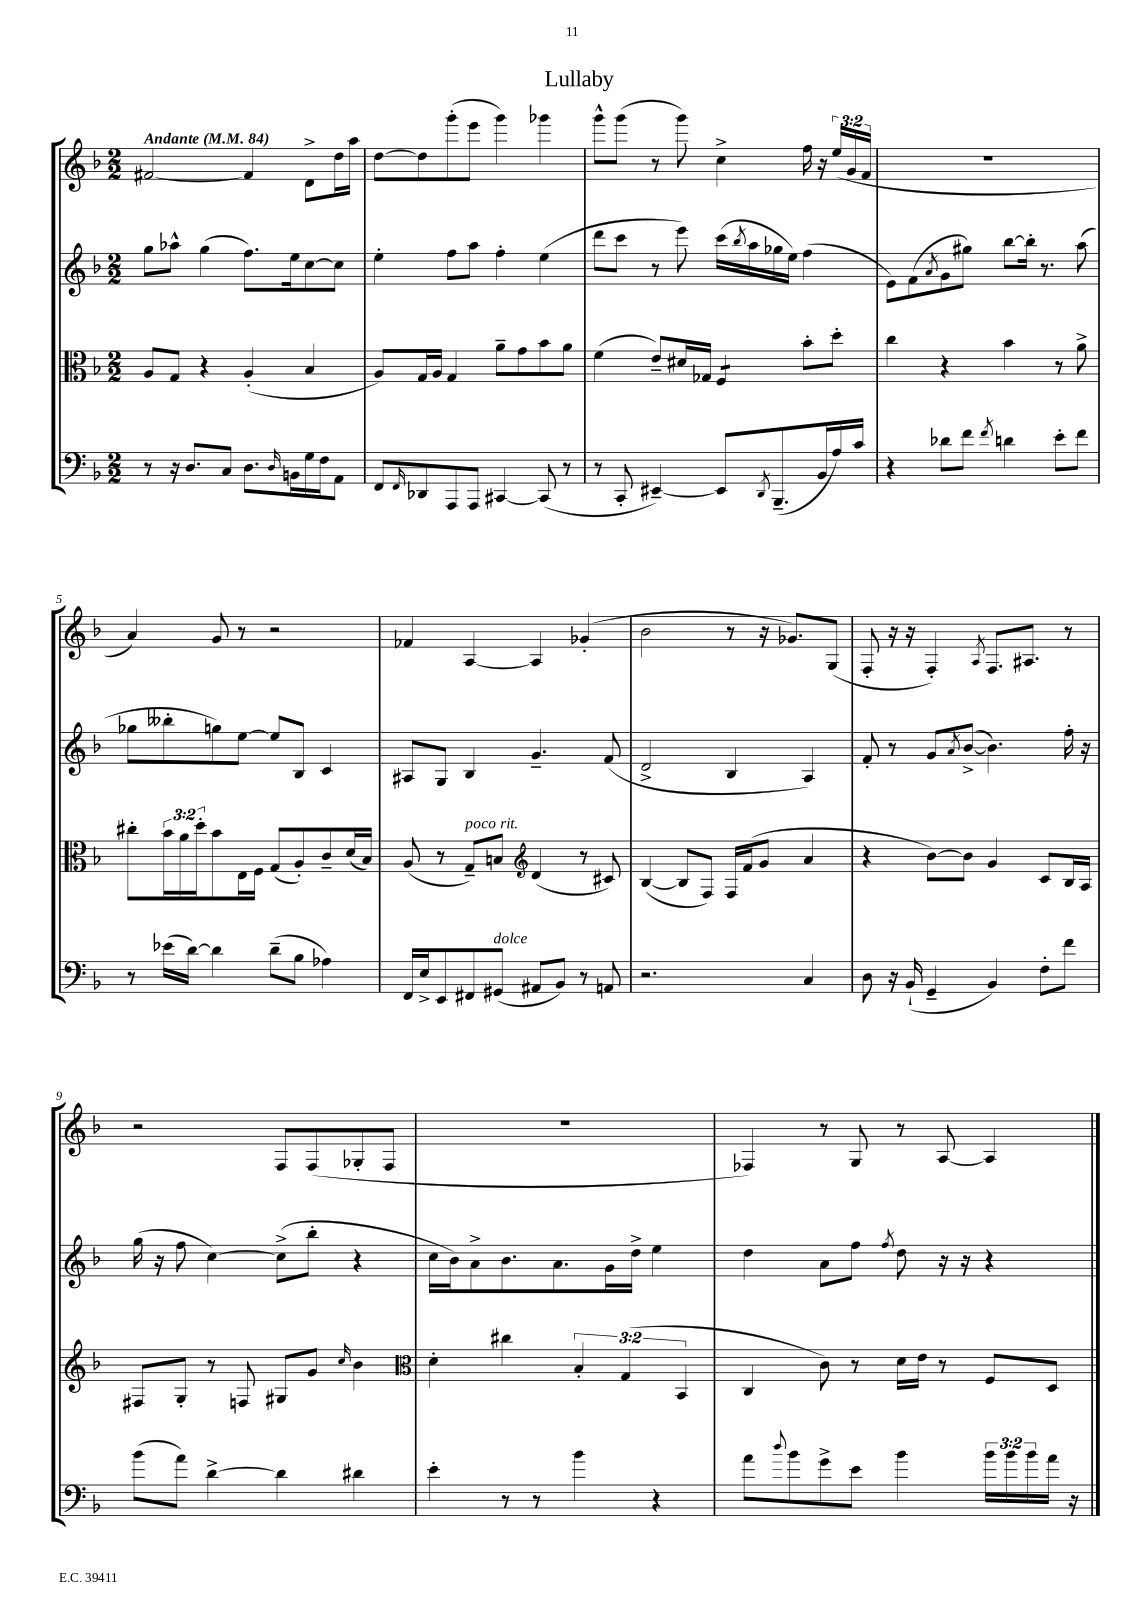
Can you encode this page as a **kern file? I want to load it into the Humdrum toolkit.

**kern	**kern	**kern	**kern
*part4	*part3	*part2	*part1
*staff4	*staff3	*staff2	*staff1
*clefF4	*clefC3	*clefG2	*clefG2
*k[b-]	*k[b-]	*k[b-]	*k[b-]
*M2/2	*M2/2	*M2/2	*M2/2
*MM84	*MM84	*MM84	*MM84
=1	=1	=1	=1
!	!	!	!LO:TX:a:B:t=Andante
8r	8A/L	8gg\L	[2f#X/
16r	8G/J	8aa-X^^\J	.
8.D/L	.	.	.
.	4r	(4gg\	.
8C/J	.	.	.
8.D\L	(4A'/	8.ff\L)	4f#/]
16qqD/	.	.	.
16BBn\L	.	16ee\k	.
16G\	4B-/	[8cc\	8d^\L
16F\J	.	.	.
8AA\J	.	8cc\J]	16dd\L
.	.	.	16aa\JJ
=2	=2	=2	=2
8FF/L	8A/L)	4ee'\	[8dd\L
16qqFF/	.	.	.
8DD-X/	16G/L	.	8dd\]
.	16A/JJ	.	.
8AAA/	4G/	8ff\L	(8ggg'\
8AAA/J	.	8aa\J	8eee\J
[4CC#X/	8a~\L	4ff'\	4ggg\)
.	8g\	.	.
(8CC#/]	8b-\	(4ee\	4ggg-X\
8r	8a\J	.	.
=3	=3	=3	=3
8r	(4f\	8ddd\L	8ggg^^\L
8CC'/	.	8ccc\J	(8ggg\J
[4EE#X~/)	8e~/L)	8r	8r
.	16d#X/L	8eee\)	8ggg\)
.	16G-X/JJ	.	.
*	*tremolo	*	*
8EE#/L]	8F/L	(16ccc\LL	4cc^\
.	.	8qbb-/	.
.	.	16aa\	.
8qDD/	.	.	.
(8.BBB-~/	8F/J	16gg-X\	.
*	*Xtremolo	*	*
.	.	16ee\JJ)	.
.	8b-'\L	(4ff\	16ff\
16BB-/L	.	.	16r
16A/)	8dd'\J	.	(24ee/LL
.	.	.	24g/
16c/JJ	.	.	.
.	.	.	24f/JJ
=4	=4	=4	=4
4r	4cc\	8e\L)	1r
.	.	(8f\	.
.	.	8qa/	.
8d-X\L	4r	8g\	.
8f\J	.	8gg#X\J)	.
8qf/	.	.	.
4dn\	4b-\	[8bb-\L	.
.	.	16bb-'\Jk]	.
.	.	8.r	.
8e'\L	8r	.	.
8f\J	8a^\	(8aa\	.
!!LO:LB:g=z
=5	=5	=5	=5
8r	8cc#X'\L	8gg-X\L	4a/)
(16e-X\LL	24b-\L	8bb--X'\	.
.	24a\	.	.
[16d\JJ)	.	.	.
.	24dd'\J	.	.
4d\]	8b-\	8ggn\)	8g/
.	16E\L	[8ee\J	8r
.	16F\JJ	.	.
(8d~\L	(8G/L	8ee/L]	2r
8B-\J	8A'/)	8B-/J	.
4A-X\)	8c~/	4c/	.
.	(16d/L	.	.
.	16B-/JJ)	.	.
=6	=6	=6	=6
16FF/LL	(8A/	8A#X/L	4f-X/
16E^/J	.	.	.
8EE/	8r	8G/J	.
!	!LO:TX:a:i:t=poco rit.	!	!
8FF#X/	8G~/L)	4B-/	[4A/
!LO:TX:a:i:t=dolce	!	!	!
(8GG#X/J	8Bn/J	.	.
*	*clefG2	*	*
8AA#X/L	(4d/	4.g~/	4A/]
8BB-/J)	.	.	.
8r	8r	.	(4g-X'/
8AAn/	8c#X/)	(8f/	.
=7	=7	=7	=7
2.r	([4B-/	2d^/	2b-\
.	8B-/L]	.	.
.	8F/J)	.	.
.	16F/LL	4B-/	8r
.	(16f/J	.	.
.	8g/J	.	16r
.	.	.	8.g-X/L)
4C/	4a/	4A/)	.
.	.	.	(8G/J
=8	=8	=8	=8
8D\	4r	8f'/	8F'/
16r	.	8r	16r
(16BB-`/	.	.	16r
4GG~/	[8b-\L)	8g/L	4F'/)
.	.	8qa/	.
.	8b-\J]	([8b-^/J	.
.	.	.	8qA/
4BB-/)	4g/	4.b-\])	8.F/L
.	.	.	8.A#X/J
8F'\L	8c/L	.	.
8f\J	16B-/L	16ff'\	8r
.	16A/JJ	16r	.
!!LO:LB:g=z
=9	=9	=9	=9
(8b-\L	8F#X/L	(16gg\	2r
.	.	16r	.
8a\J)	8G'/J	8ff\	.
[4d^\	8r	[4cc\)	.
.	8Fn/	.	.
4d\]	8G#X/L	(8cc^\L]	8F/L
.	8g/J	8bb-'\J	(8F/
.	16qqcc/	.	.
4d#X\	4b-\	4r	8G-X'/
.	.	.	8F/J
=10	=10	=10	=10
*	*clefC3	*	*
4e'\	4d'\	16cc\LL	1r
.	.	16b-\J)	.
.	.	8a^\	.
8r	4cc#X\	8.b-\	.
8r	.	.	.
.	.	8.a\	.
4b-\	6B-'/	.	.
.	.	16g\L	.
.	(6G/	.	.
.	.	16dd^\JJ	.
4r	.	4ee\	.
.	6BB-/	.	.
=11	=11	=11	=11
8a\L	4C/	4dd\	4F-X/)
8qqdd/	.	.	.
8b-\	.	.	.
8g^\	8c\)	8a\L	8r
8e\J	8r	8ff\J	8G/
.	.	8qff/	.
4b-\	16d\LL	8dd\	8r
.	16e\JJ	.	.
.	8r	16r	[8A/
.	.	16r	.
24b-\LL	8F/L	4r	4A/]
24b-\	.	.	.
24b-\	.	.	.
16a\JJ	8D/J	.	.
16r	.	.	.
==	==	==	==
*-	*-	*-	*-
